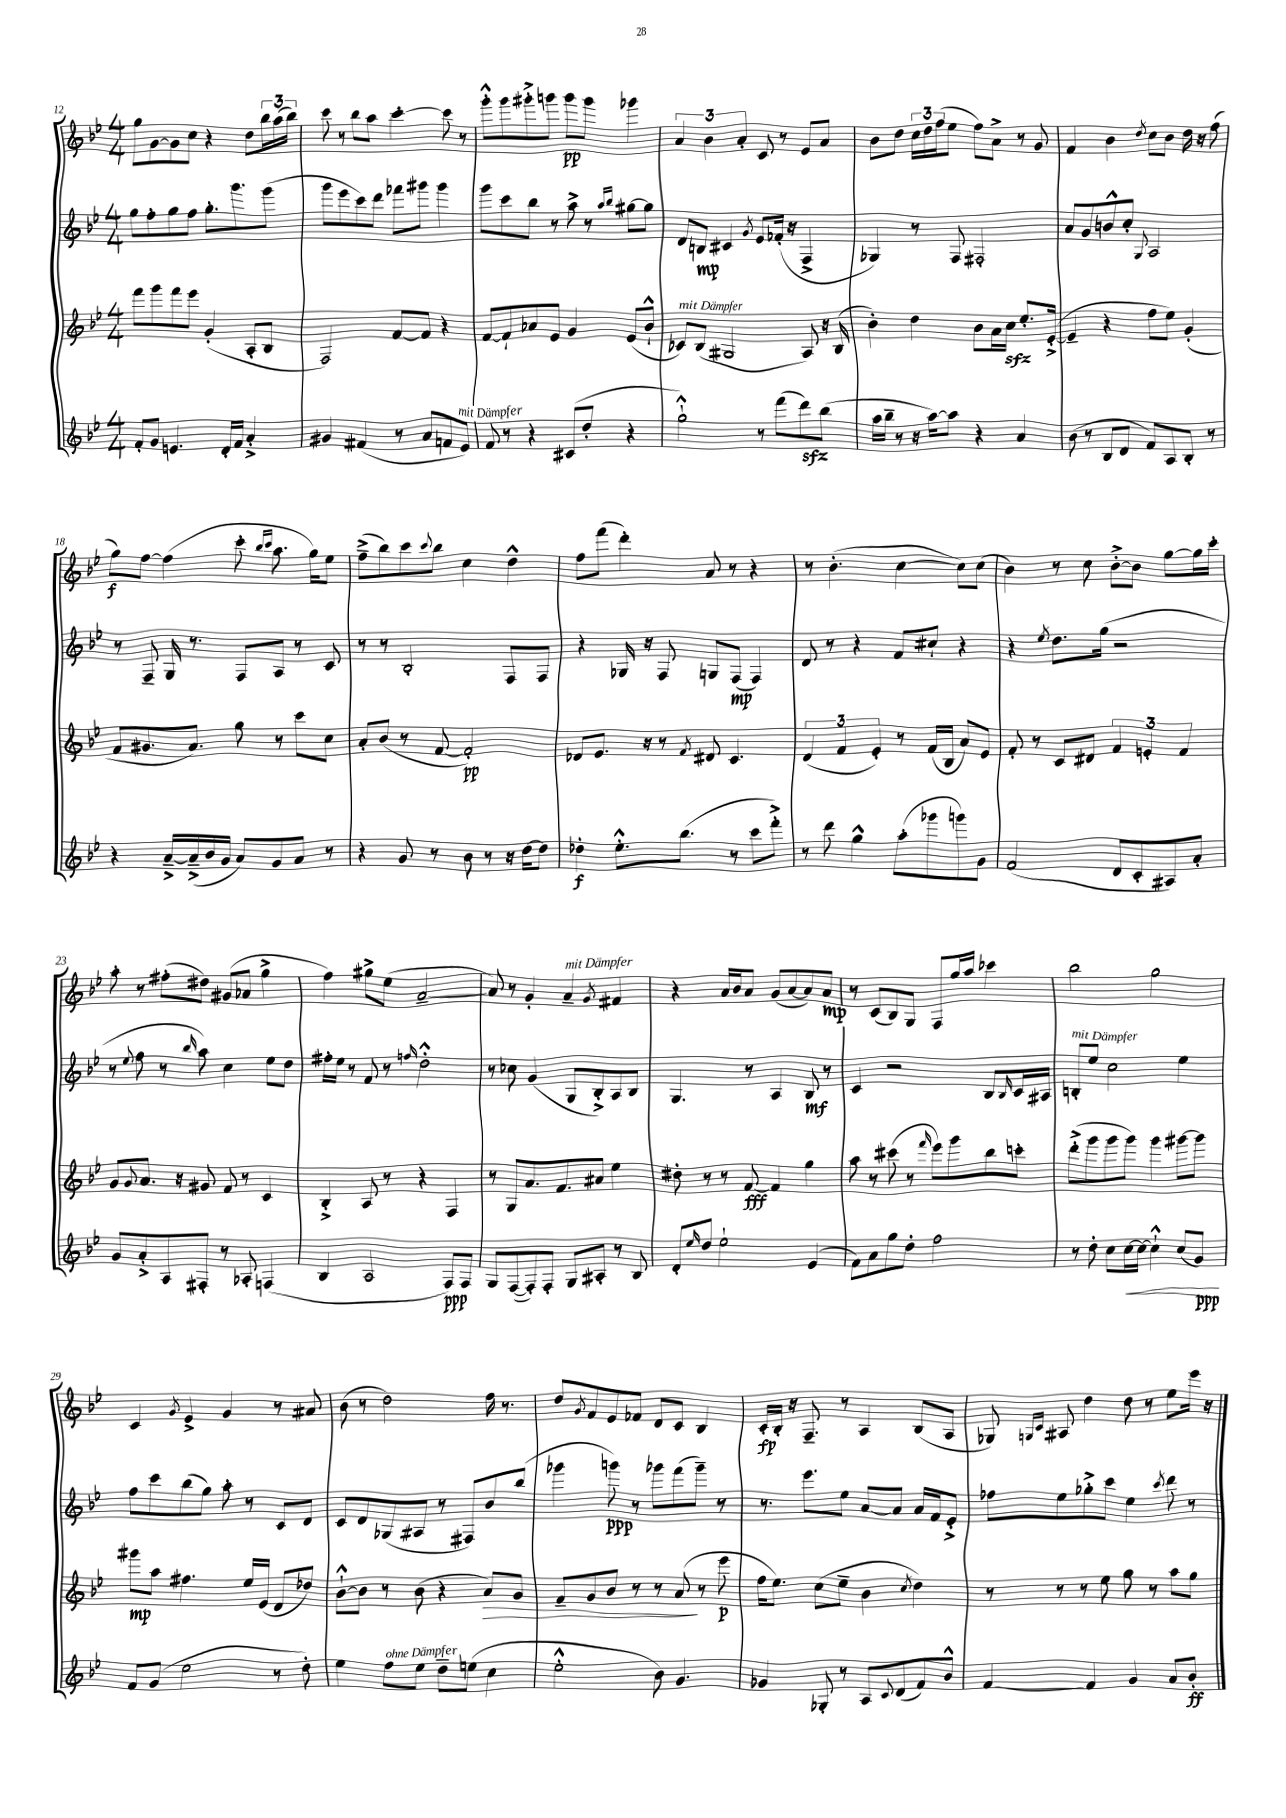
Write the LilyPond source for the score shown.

<<
\new StaffGroup <<
\new Staff = "s0" {
    \clef treble \key bes \major \numericTimeSignature \time 4/4
    g''8 g'8~ g'8 c''8 r4 d''8 \tuplet 3/2 { bes''16 a''16( bes''16) } |
    c'''8 r8 bes''8 a''8 c'''4~-. c'''8 r8 |
    g'''8-.-^ g'''8 gis'''8-.-> g'''8 g'''8\pp g'''8 ges'''4 |
    \tuplet 3/2 { a'4 bes'4 a'4-. } c'8 r8 ees'8 a'8 |
    bes'8 d''8 \tuplet 3/2 { c''16 d''16 f''16( } ees''8 f''8) a'8-> r8 g'8 |
    f'4 bes'4 \acciaccatura { d''8 } c''8 bes'8 d''16 r16 f''8( |
    g''8\f) f''8~ f''4( c'''8-. \grace { bes''16 c'''16 } a''8. g''16) ees''8 |
    f''8--->( bes''8) c'''8 \appoggiatura { c'''8 } bes''8 c''4 d''4-^ |
    f''8 f'''8( d'''4-.) a'8 r8 r4 |
    r8 bes'4.-.( c''4~ c''8) c''8( |
    bes'4) r8 c''8 bes'8~-.-> bes'8 g''8~ g''16 c'''16-. |
    a''8-. r8 fis''8-.( dis''8) gis'8( aes'8 g''4-> |
    f''4) gis''8-> ees''8( a'2~-- |
    a'8) r8 g'4-. a'4--^\markup { \italic "mit Dämpfer" } \acciaccatura { g'8 } fis'4 |
    r4 a'16 bes'16 a'8 g'8( a'8~ a'8) a'8\mp |
    r8 c'8( bes8) g8 f8 g''16 a''16 ces'''4 |
    bes''2 g''2 |
    c'4 \acciaccatura { g'8 } ees'4-> g'4 r8 ais'8 |
    bes'8( r8 d''2) f''16 r8. |
    d''8 \acciaccatura { g'8 } f'8 ees'8 fes'8 d'8 c'8 bes4 |
    c'16-.\fp bes16-. r16 f8.-- r8 a4 bes8( a8 |
    ges8) \grace { g16 c'16 } ais8 d''4 d''8 r8 ees''8 ees'''16 r16 \bar "|." |
}
\new Staff = "s1" {
    \clef treble \key bes \major \numericTimeSignature \time 4/4
    g''8 f''8-. g''8 f''8 g''8.-. g'''8. g'''8( |
    g'''8 ees'''8 c'''8) d'''8 fes'''8 gis'''8 gis'''4 |
    g'''8 c'''8 bes''8 r8 a''8-> r8 \grace { a''16 bes''16 } gis''8~ gis''8 |
    d'8 b8\mp cis'4 \acciaccatura { g'8 } ees'8 fes'16-.( r16 f4-> |
    ges4) r8 f8 fis2-. |
    a'8 g'8 b'8-^ c''8-. \appoggiatura { g8 } a2 |
    r8 f8-- g16 r8. f8 a8 r8 c'8 |
    r8 r8 bes2-. f8 f8 |
    r4 ges16 r16 f8 g8 f8\mp( f4) |
    d'8 r8 r4 f'8 cis''8-! r4 |
    r4 \acciaccatura { ees''8 } d''8. g''16( r2 |
    r8 \appoggiatura { ees''8 } f''8 r8 \grace { bes''16 } a''8) c''4 ees''8 d''8 |
    fis''16-. ees''16 r8 f'8 r8 \grace { f''16 } d''2-.-^ |
    r8 ces''8 g'4( g8 bes8-.->) a8 bes8 |
    g4. r8 a4 bes8\mf r8 |
    c'4 r2 bes8 \grace { bes16 } c'16 ais16 |
    b8-.^\markup { \italic "mit Dämpfer" } ees''8 c''2 ees''4 |
    f''8 c'''8 bes''8( g''8) a''8-. r8 c'8 d'8 |
    c'8 d'8 ges8( ais8 r8 fis8) bes'8 bes''8( |
    ges'''4 g'''8\ppp) r8 ges'''8 f'''8( ges'''8--) r8 |
    r8. ees'''8. ees''8 a'8~ a'8 a'16 f'16 ees'8-.-> |
    fes''8 ees''8 ges''8-.-> c'''8 ees''4 \acciaccatura { c'''8 } d'''8 r8 \bar "|." |
}
\new Staff = "s2" {
    \clef treble \key bes \major \numericTimeSignature \time 4/4
    f'''8 g'''8 f'''8 ees'''8 g'4-.( a8-. bes8 |
    f2) f'8~ f'8 r4 |
    f'8~ f'8-! aes'8 ees'8 g'4 ees'8( bes'8-!-^ |
    ces'8^\markup { \italic "mit Dämpfer" }) bes8( gis2 a8) r16 bes16( |
    bes'4-.) d''4 bes'8 a'16 c''16\sfz ees''8.-. ees'16~-.->( |
    ees'4-- r4 f''8 ees''8) g'4-.( |
    f'8 gis'8. a'8.) g''8 r8 c'''8 c''8 |
    a'8-. bes'8( r8 f'8~ f'2-.\pp) |
    des'8 ees'8. r16 r8 \acciaccatura { f'8 } dis'8 c'4. |
    \tuplet 3/2 { d'4( f'4 ees'4-.) } r8 f'16( bes16 a'8) ees'8 |
    f'8-. r8 c'8 dis'8 \tuplet 3/2 { f'4 e'4-. f'4 } |
    g'8 \appoggiatura { g'8 } a'8. r16 gis'8 f'8 r8 c'4 |
    bes4-.-> a8 r8 r4 f4 |
    r8 g8 a'8. f'8. ais'8 ees''4 |
    dis''8-. r8 r8 f'8~\fff f'4 g''4 |
    a''8 r8 cis'''8( r8 \grace { f'''16 } ees'''8) g'''8 bes''8 c'''8-. |
    d'''8-.->( g'''8 g'''8 g'''8) g'''4 gis'''8~ gis'''8 |
    gis'''8\mp a''8 fis''4. ees''16 ees'16( d'8 des''8) |
    bes'8~-!-^ bes'8 r8 bes'8( r4 a'8\>) g'8 |
    f'8-- g'8 bes'8 r8 r8 a'8\!( r8 ees'''8\p |
    f''16 ees''8.) c''8( ees''8-- bes'4 \acciaccatura { c''8 } d''4) |
    r8 r8 r8 ees''8 g''8 r8 a''8 g''8 \bar "|." |
}
\new Staff = "s3" {
    \clef treble \key bes \major \numericTimeSignature \time 4/4
    f'8-. g'8 e'4. d'16-. f'16 a'4-.-> |
    gis'4 fis'4( r8 a'8 f'8 ees'8^\markup { \italic "mit Dämpfer" }) |
    f'8 r8 r4 cis'8( d''8-. r4 |
    g''2-!-^) r8 f'''8( d'''8\sfz) bes''8( |
    a''16 bes''16-- r8 r16 a''16~) a''8 r4 a'4 |
    bes'8( r8 bes8 d'8 f'8) a8 bes8-. r8 |
    r4 a'16~---> a'16--->( bes'16 g'16 a'8) g'8 a'8 r8 |
    r4 g'8 r8 bes'8 r8 r16 d''16~ d''8 |
    des''4-.\f ees''8.-.-^ bes''8.( r8 c'''8 f'''8-.->) |
    r8 d'''8 g''4-^ a''8-.( ges'''8 g'''8) g'8 |
    f'2( d'8 c'8-. ais8) a'8-. |
    g'8 a'8-.-> a8 fis8-. r8 aes8-. f4( |
    bes4 a2 f8\ppp) f8 |
    g8 f8~( f8-.) f8-. g8 ais8-. r8 bes8 |
    d'8-. \grace { ees''16 } d''8 ees''2-! ees'4( |
    f'8) a'8 g''8 d''8-. f''2 |
    r8 d''8-. c''8 c''16~\< c''16~ c''4-!-^ c''8( g'8\ppp\!) |
    f'8 g'8( ees''2 r8 d''8-.) |
    ees''4 f''8^\markup { \italic "ohne Dämpfer" } ees''8 d''8-- e''8( c''4 |
    ees''2-.-^ bes'8) g'4. |
    ges'4 ges8-. r8 a8 \appoggiatura { c'8 } d'8( f'8) bes'8-^ |
    f'4~ f'4 g'4 a'8 bes'8-.\ff \bar "|." |
}
>>
>>
\layout { \context { \Score currentBarNumber = #12 } }
